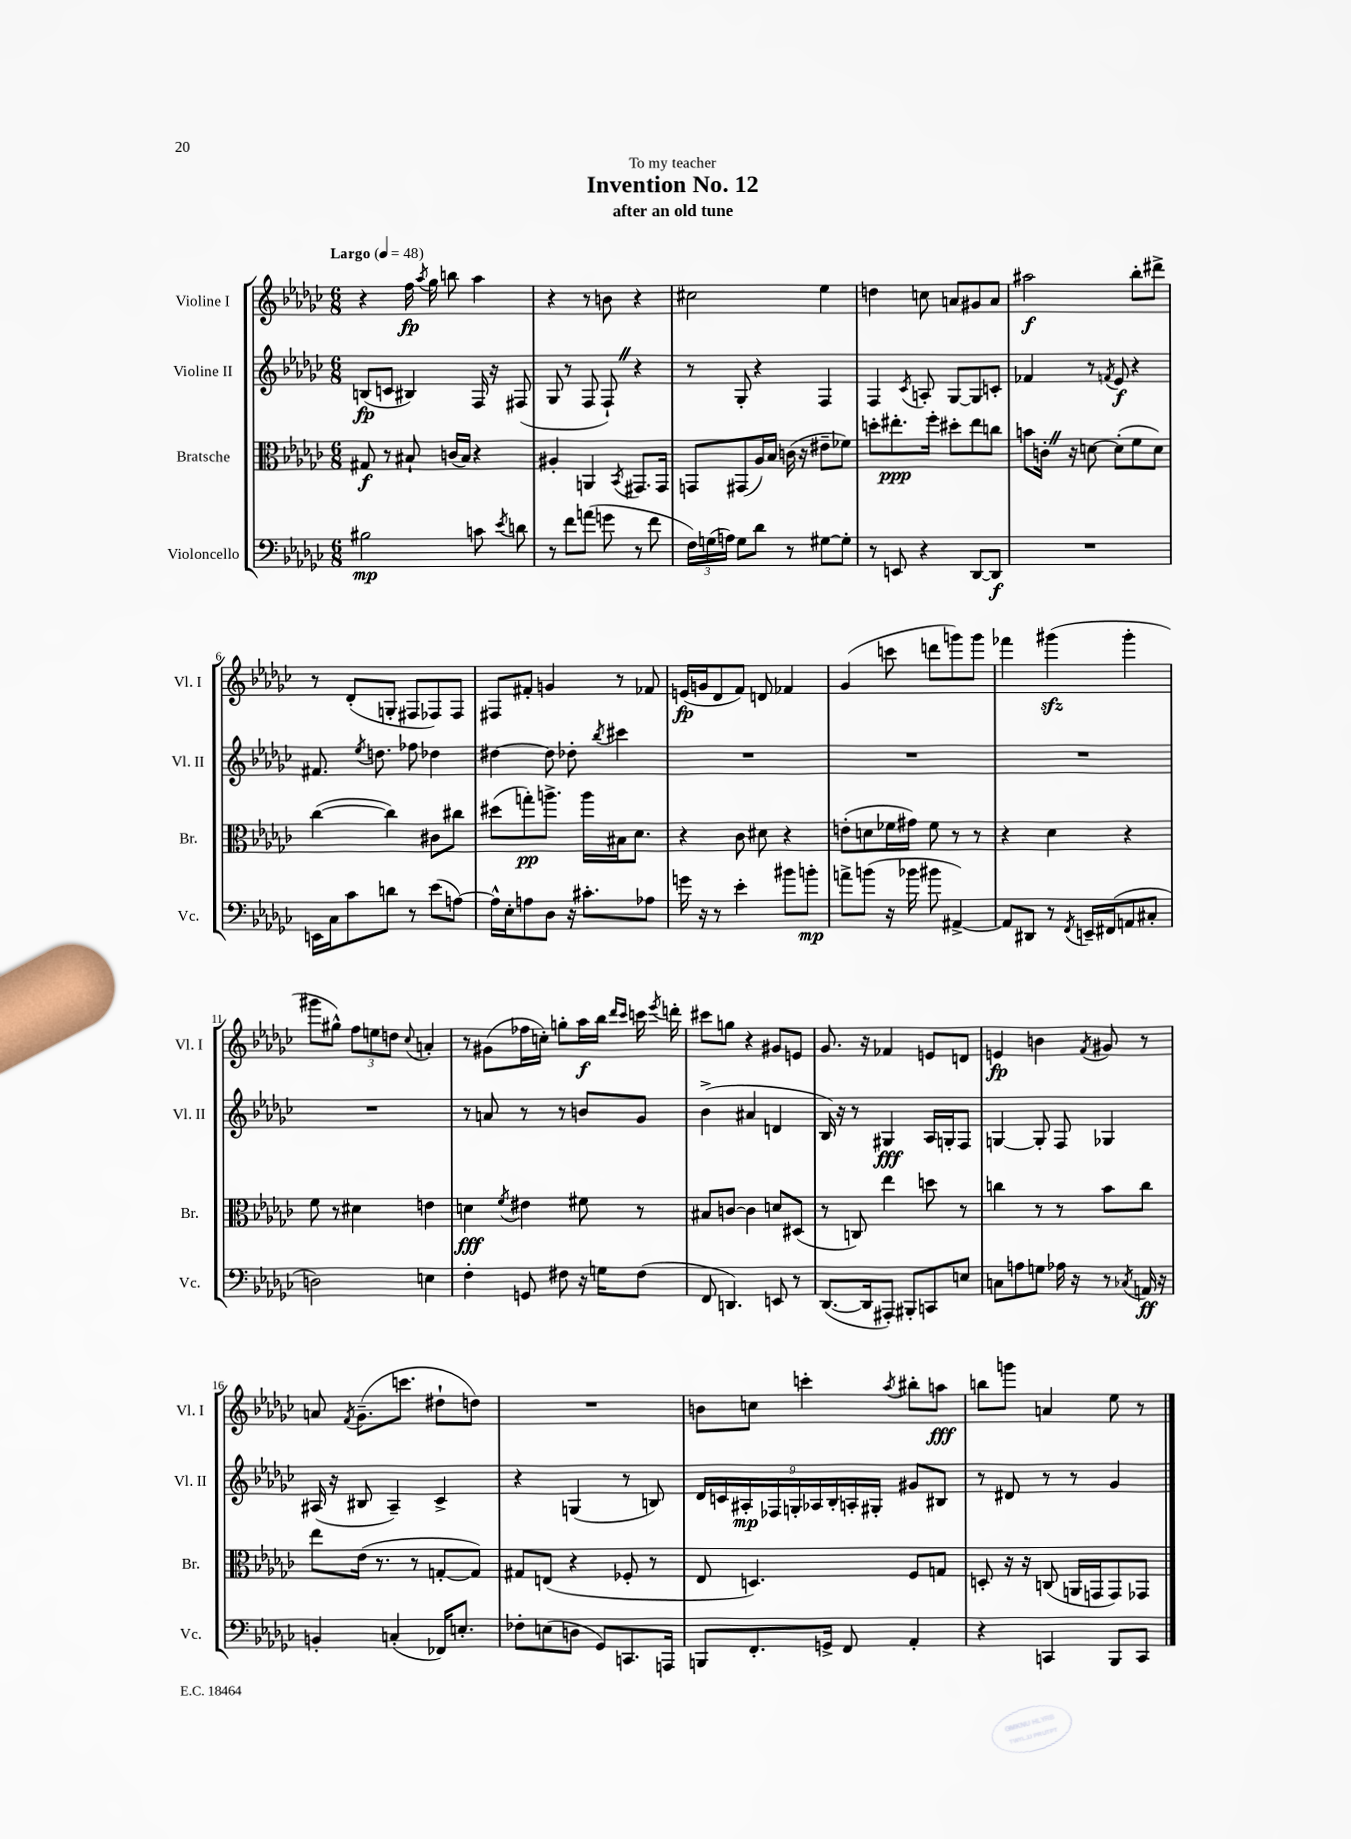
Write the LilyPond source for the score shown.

\header { title = "Invention No. 12" subtitle = "after an old tune" dedication = "To my teacher" }
<<
\new StaffGroup <<
\new Staff = "s0" \with { instrumentName = "Violine I" shortInstrumentName = "Vl. I" } {
    \clef treble \key ges \major \numericTimeSignature \time 6/8 \tempo "Largo" 4 = 48
    \autoBeamOff r4 f''16\fp \acciaccatura { aes''8 } ges''16 b''8 aes''4 |
    r4 r8 b'8 r4 |
    cis''2 ees''4 |
    d''4 c''8 a'8[ gis'8 a'8] |
    ais''2\f bes''8[-. dis'''8]-> |
    r8 des'8[-.( g8]-. fis8[ fes8) fes8] |
    fis8[ fis'8]-. g'4 r8 fes'8 |
    e'16[\fp( g'16 des'8 f'8]) d'8 fes'4 |
    ges'4( c'''8 d'''8[ g'''8) g'''8] |
    fes'''4 gis'''4\sfz( gis'''4-. |
    gis'''8[ gis''8]-^) \tuplet 3/2 { f''8[ e''8 d''8] } \appoggiatura { ces''8 } a'4-. |
    r8 gis'8[( fes''16 c''16]-.) g''8[-. aes''16\f bes''16] \grace { des'''16[ ces'''16] } c'''16 \acciaccatura { ees'''8 } d'''16-. |
    cis'''8[ g''8] r4 gis'8[ e'8] |
    ges'8. r16 fes'4 e'8[ d'8] |
    e'4\fp b'4 \acciaccatura { f'8 } gis'8 r8 |
    a'8 \acciaccatura { f'8 } ges'8.[--( c'''8.] dis''8[-! d''8]) |
    R2. |
    b'8[ c''8] c'''4-. \acciaccatura { aes''8 } bis''8[-. a''8]\fff |
    b''8[ g'''8] a'4 ees''8 r8 \bar "|." |
}
\new Staff = "s1" \with { instrumentName = "Violine II" shortInstrumentName = "Vl. II" } {
    \clef treble \key ges \major \numericTimeSignature \time 6/8
    \autoBeamOff b8[\fp( c'8] bis4) f16 r16 fis8( |
    ges8 r8 f8 f8-!) \once \override BreathingSign.text = \markup { \musicglyph "scripts.caesura.straight" } \breathe r4 |
    r8 ges8-. r4 f4 |
    f4 \acciaccatura { ces'8 } a8-. ges8[~ ges8 c'8]-. |
    fes'4 r8 \acciaccatura { f'8 } ees'8\f r4 |
    fis'8. \acciaccatura { ees''8 } d''8. fes''8 des''4 |
    dis''4~ dis''8 des''8-. \acciaccatura { bes''8 } cis'''4 |
    R2. |
    R2. |
    R2. |
    R2. |
    r8 a'8 r8 r8 b'8[ ges'8] |
    bes'4->( ais'4 d'4 |
    bes16) r16 r8 gis4\fff aes16[ g16-. f8] |
    g4~ g8-. f8 ges4 |
    ais16( r16 bis8 ais4--) ces'4-> |
    r4 g4( r8 b8) |
    \tuplet 9/8 { des'16[ c'16 ais16-.\mp fes16 g16-. aes16 bes16-. a16-. gis16]-. } gis'8[ bis8] |
    r8 dis'8 r8 r8 ges'4 \bar "|." |
}
\new Staff = "s2" \with { instrumentName = "Bratsche" shortInstrumentName = "Br." } {
    \clef alto \key ges \major \numericTimeSignature \time 6/8
    \autoBeamOff gis8\f r8 bis8-! c'16[( bis16]) r4 |
    ais4-. a,4 \acciaccatura { bes,8 } gis,8.[ gis,16] |
    g,8[ gis,8( aes16) bes16] c'16( r16 eis'8[-- fes'8]) |
    d''8[-. eis''8.-.\ppp f''16]-. dis''8[-. eis''8 c''8] |
    b'8[ c'16]-. \once \override BreathingSign.text = \markup { \musicglyph "scripts.caesura.straight" } \breathe r16 d'8~ d'8[-.( f'8 d'8]) |
    ces''4~( ces''4) cis'8[ cis''8] |
    dis''8[( g''8-.\pp) a''8.]-> a''16[ bis16 des'8.] |
    r4 ces'8 dis'8 r4 |
    e'8[-.( d'8 fes'16 gis'16]) fes'8 r8 r8 |
    r4 des'4 r4 |
    f'8 r8 dis'4 e'4 |
    d'4\fff \acciaccatura { f'8 } eis'4 fis'8 r8 |
    bis8[ c'8]~ c'4 d'8[ dis8]( |
    r8 c8) ees''4 d''8 r8 |
    c''4 r8 r8 bes'8[ c''8] |
    ees''8[ ees'16]( r8. r8 g8[~-. g8]) |
    gis8[ e8]( r4 fes8-. r8 |
    ees8 d4.) f8[ g8] |
    d8-. r16 r16 c8( a,16[ g,16 g,8) ges,8] \bar "|." |
}
\new Staff = "s3" \with { instrumentName = "Violoncello" shortInstrumentName = "Vc." } {
    \clef bass \key ges \major \numericTimeSignature \time 6/8
    \autoBeamOff bis2\mp c'8 \acciaccatura { ees'8 } d'8 |
    r8 f'8[ a'8]( g'8 r8 f'8 |
    \tuplet 3/2 { f16[) g16( a16]) } g8[ des'8] r8 gis8[~ gis8]-. |
    r8 e,8 r4 des,8[~ des,8]\f |
    R2. |
    e,16[ ces16 ces'8 d'8] r8 ees'8[( a8]~) |
    a16[-^ ees16-. a8 des8] r16 cis'8.[-. aes8] |
    g'16 r16 r8 ees'4-. bis'8[ b'8]-.\mp |
    a'8[-> b'8]( r16 bes'16 bis'8 ais,4~->) |
    ais,8[ dis,8] r8 \acciaccatura { f,8 } e,16[-- fis,16( a,8 cis8]-. |
    d2) e4 |
    f4-. g,8 fis8 r16 g16[ fis8]( |
    f,8 d,4.) e,8 r8 |
    des,8.[~( des,16 ais,,8]-.) bis,,8[-. c,8 e8] |
    c8[ a8 g8] aes16 r16 r8 \acciaccatura { ces8 } a,16\ff r16 |
    b,4-. c4-.( fes,16[) e8.]-. |
    fes8[-. e8( d8] ges,8[) c,8. a,,16] |
    b,,8[ f,8.-. g,16]-> f,8 aes,4-. |
    r4 c,4 bes,,8[ c,8] \bar "|." |
}
>>
>>
